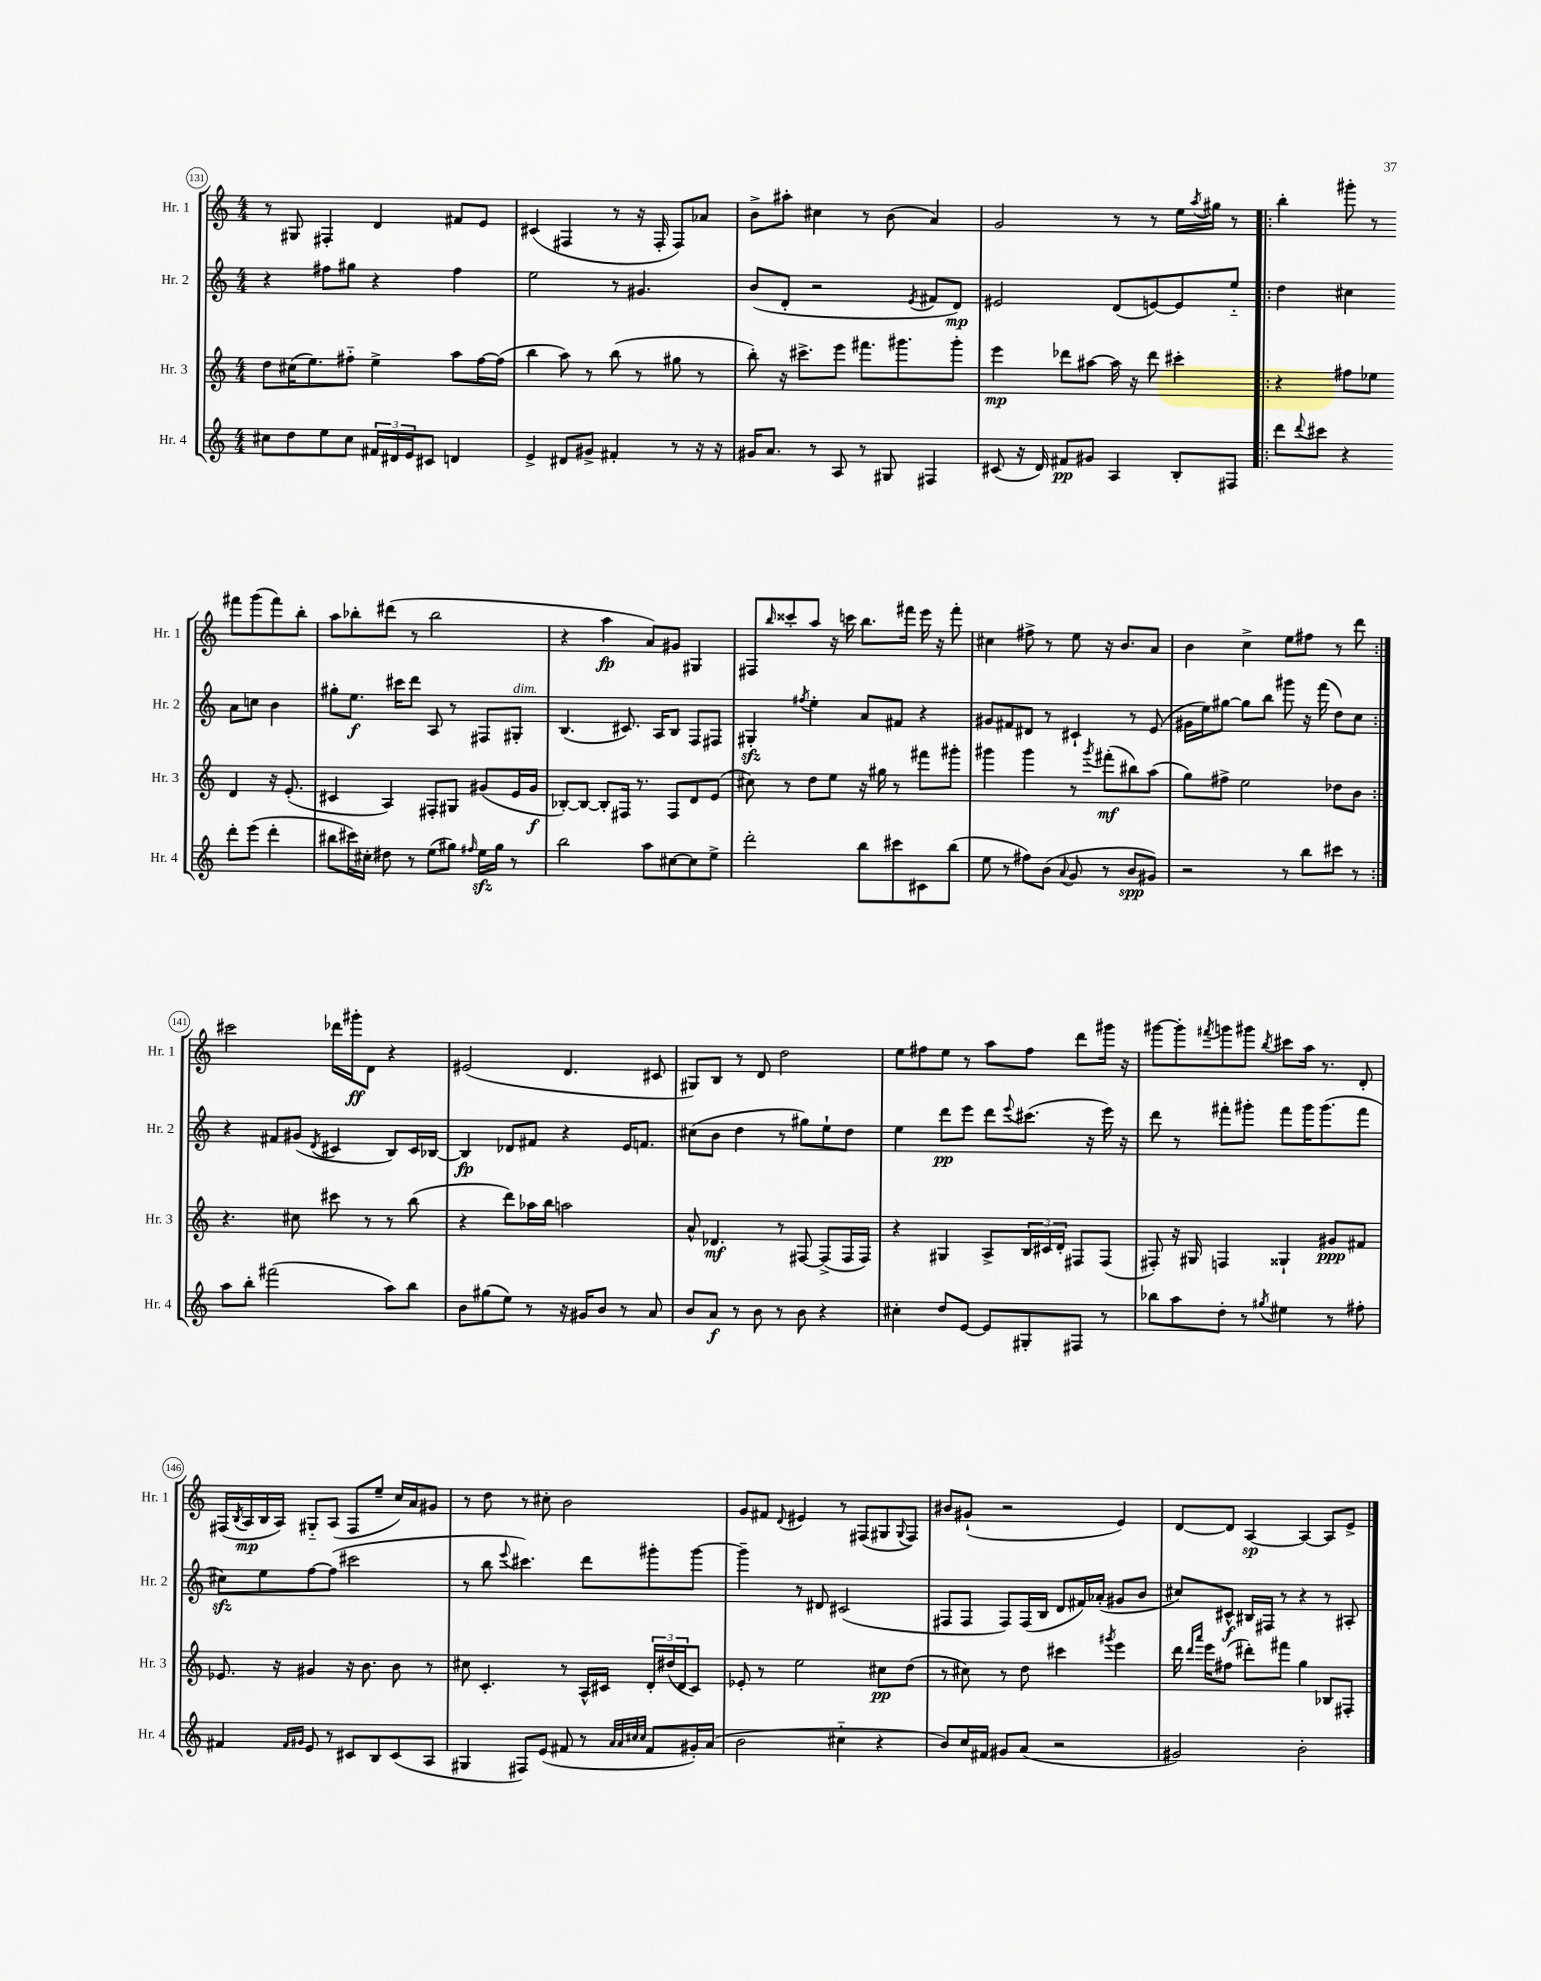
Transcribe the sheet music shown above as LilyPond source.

<<
\new StaffGroup <<
\new Staff = "s0" \with { instrumentName = "Hr. 1" shortInstrumentName = "Hr. 1" } {
    \clef treble \key c \major \numericTimeSignature \time 4/4
    r8 gis8 fis4-. d'4 fis'8 e'8 |
    cis'4( fis4 r8 r16 fis16-. fis8) aes'8 |
    b'8-> ais''8-. cis''4 r8 b'8( a'4) |
    g'2 r8 r8 e''16 \acciaccatura { a''8 } gis''16 r8 |
    \repeat volta 2 { b''4-. gis'''8-. r8 fis'''8 gis'''8( fis'''8) b''8-. |
    a''8 bes''8-. dis'''8( r8 bes''2 |
    r4 a''4\fp a'8) gis'8 gis4 |
    fis8 \grace { b''16 } cisis'''8-. a''8 r16 c'''16 b''8. fis'''16 e'''16 r16 fis'''8-. |
    cis''4 fis''8-> r8 e''8 r16 b'8. a'8 |
    b'4 c''4-> e''8 fis''8 r8 d'''8 | }
    cis'''2 des'''16 gis'''16-.\ff d'8 r4 |
    eis'2( d'4. cis'8 |
    gis8) b8 r8 d'8 d''2 |
    e''8 fis''8 e''8 r8 a''8 fis''8 d'''8 gis'''16 r16 |
    gis'''8~ gis'''8-. \acciaccatura { fis'''8 } g'''8 gis'''8 \acciaccatura { b''8 } cis'''8 a''16 r8. d'8-. |
    fis16( \acciaccatura { b8 } a16\mp b16 a16) gis8-_ a8( fis8 e''8-- c''16) a'16 gis'8 |
    r8 d''8 r8 cis''8-. b'2 |
    g'8 fis'8 \appoggiatura { d'8 } eis'4 r8 fis8( gis8 \appoggiatura { gis8 } fis8) |
    bis'8 gis'8-!( r2 e'4) |
    d'8~ d'8 a4~\sp a4~ a8 e'8-> \bar "|." |
}
\new Staff = "s1" \with { instrumentName = "Hr. 2" shortInstrumentName = "Hr. 2" } {
    \clef treble \key c \major \numericTimeSignature \time 4/4
    r4 fis''8 gis''8 r4 fis''4 |
    e''2 r8 gis'4. |
    b'8( d'8-. r2 \acciaccatura { e'8 } fis'8 d'8\mp) |
    eis'2 d'8( e'8~) e'8 e''8-_ |
    \repeat volta 2 { d''4 cis''4 a'8 c''8 b'4 |
    gis''8-. e''8.\f cis'''16 d'''8 a8 r8 fis8 gis8-.^\markup { \italic "dim." } |
    b4.( cis'8.) a16 b8 f8 fis8 |
    gis4-.\sfz \acciaccatura { fis''8 } e''4-. a'8 fis'8 r4 |
    gis'8 fis'8 dis'8 r8 cis'4-! r8 e'8( |
    gis'16 e''16) gis''8~ gis''8 b''8 gis'''8 r16 f'''16( d''8) c''8 | }
    r4 fis'8 gis'8( \acciaccatura { d'8 } cis'4 b8) cis'16 bes16~ |
    bes4\fp des'8 fis'8 r4 e'16 f'8. |
    cis''8( b'8 d''4 r8 gis''8) e''8-! d''8 |
    e''4 d'''8\pp e'''8 d'''8 \appoggiatura { e'''8 } cis'''8.( r16 e'''16) r16 |
    d'''8 r8 fis'''8-. gis'''8-. fis'''8 gis'''16 gis'''8.( fis'''8 |
    cis''8\sfz) e''8 f''8~ f''8( cis'''2 |
    r8 b''8 \appoggiatura { e'''8 } cis'''4.) d'''8 gis'''8-. gis'''8~ |
    gis'''4-- r8 dis'8 cis'2( |
    fis8 fis8 fis8) fis16( b16 d'8 fis'16) aes'16-.( gis'8 b'8 |
    cis''8) cis'8-^\f bis16 fis16 r8 r4 r8 ais8-. \bar "|." |
}
\new Staff = "s2" \with { instrumentName = "Hr. 3" shortInstrumentName = "Hr. 3" } {
    \clef treble \key c \major \numericTimeSignature \time 4/4
    d''8 cis''16( e''8.) fis''8-_ e''4-> a''8 fis''16~ fis''16( |
    b''4 a''8) r8 b''8( r8 gis''8 r8 |
    b''8-.) r16 cis'''8.-> e'''8 fis'''8. gis'''8. gis'''8-. |
    e'''4\mp des'''8 ais''8~ ais''16 r16 des'''8 cis'''4-. |
    \repeat volta 2 { r4 fis''8 ees''8 d'4 r16 e'8.-.( |
    cis'4 a4) fis8-. gis8 gis'8( e'16 gis'16\f |
    bes8~-.) bes8~ bes8-. fis16 r8. fis8 d'8 e'8( |
    cis''8) r8 d''8 e''8 r16 gis''16 r8 fis'''8 gis'''8-. |
    gis'''4 gis'''4 r8 \acciaccatura { gis'''8 } fis'''8-.\mf( bis''8) a''8( |
    g''8) fis''8-> e''2 des''8 b'8 | }
    r4. cis''8 cis'''8 r8 r8 b''8( |
    r4 d'''8) aes''16 b''16 a''2 |
    a'8-^ des'4.\mf r8 fis8~ fis8->( fis16 fis16) |
    r4 gis4 a8-> \tuplet 3/2 { b16 cis'16 d'16-. } fis8 fis8( |
    fis8-.) r16 gis16 f4 gisis4-! gis'8\ppp fis'8 |
    ees'8. r16 gis'4 r16 b'8. b'8 r8 |
    cis''8 c'4.-. r8 a16-^ cis'16 \tuplet 3/2 { d'16-. dis''16( d'16 } cis'8) |
    ees'8-. r8 e''2 cis''8\pp d''8( |
    r8 cis''8) r8 d''8 cis'''4 \acciaccatura { gis'''8 } e'''4 |
    d'''16 \grace { d'''16 a'''16 } e'''16 fis''8( dis'''8-.) fis'''8 g''4 bes8 fis8-. \bar "|." |
}
\new Staff = "s3" \with { instrumentName = "Hr. 4" shortInstrumentName = "Hr. 4" } {
    \clef treble \key c \major \numericTimeSignature \time 4/4
    cis''8 d''8 e''8 cis''8 \tuplet 3/2 { fis'16 dis'16 e'16 } cis'8 d'4 |
    e'4-> dis'8 gis'8-> fis'4-. r8 r16 r16 |
    gis'16 a'8. r8 a8 r8 gis8 fis4 |
    cis'8( r16 d'16) fis'8\pp gis'8 a4 b8-. fis8 |
    \repeat volta 2 { d'''8 \appoggiatura { d'''8 } cis'''8 r4 d'''8-. e'''8( d'''4-. |
    bis''8 cis'''16) cis''16-. dis''8 r8 e''8( gis''8) \grace { fis''16 } e''16\sfz gis''16 r8 |
    b''2 a''8 cis''8~ cis''8 e''8-> |
    d'''2-. b''8 cis'''8 cis'8 b''8( |
    e''8 r8 fis''8) b'8( \appoggiatura { a'8 } g'8 r8 b'8\spp gis'8) |
    r2 r8 b''8 cis'''8 r8 | }
    a''8 b''8-. fis'''2( a''8) b''8 |
    b'8 gis''8( e''8) r8 r16 gis'16 b'8 r8 a'8 |
    b'8 a'8\f r8 b'8 r8 b'8 r4 |
    cis''4-. d''8 e'8~ e'8 gis8-. fis8 r8 |
    bes''8 a''8 d''8-. r8 \acciaccatura { gis''8 } eis''4 r8 fis''8-. |
    fis'4 \grace { fis'16 gis'16 } e'8 r8 cis'8 b8 cis'8( a8 |
    gis4 fis8) e'8( fis'8 r8 \grace { a'32 a'32 cis''32 cis''32 } fis'8 gis'16-.) a'16( |
    b'2 cis''4-_ r4 |
    b'8) c''16 fis'16 gis'8 a'8( r2 |
    gis'2) b'2-. \bar "|." |
}
>>
>>
\layout { \context { \Score currentBarNumber = #131 \override BarNumber.stencil = #(make-stencil-circler 0.1 0.3 ly:text-interface::print) } }
